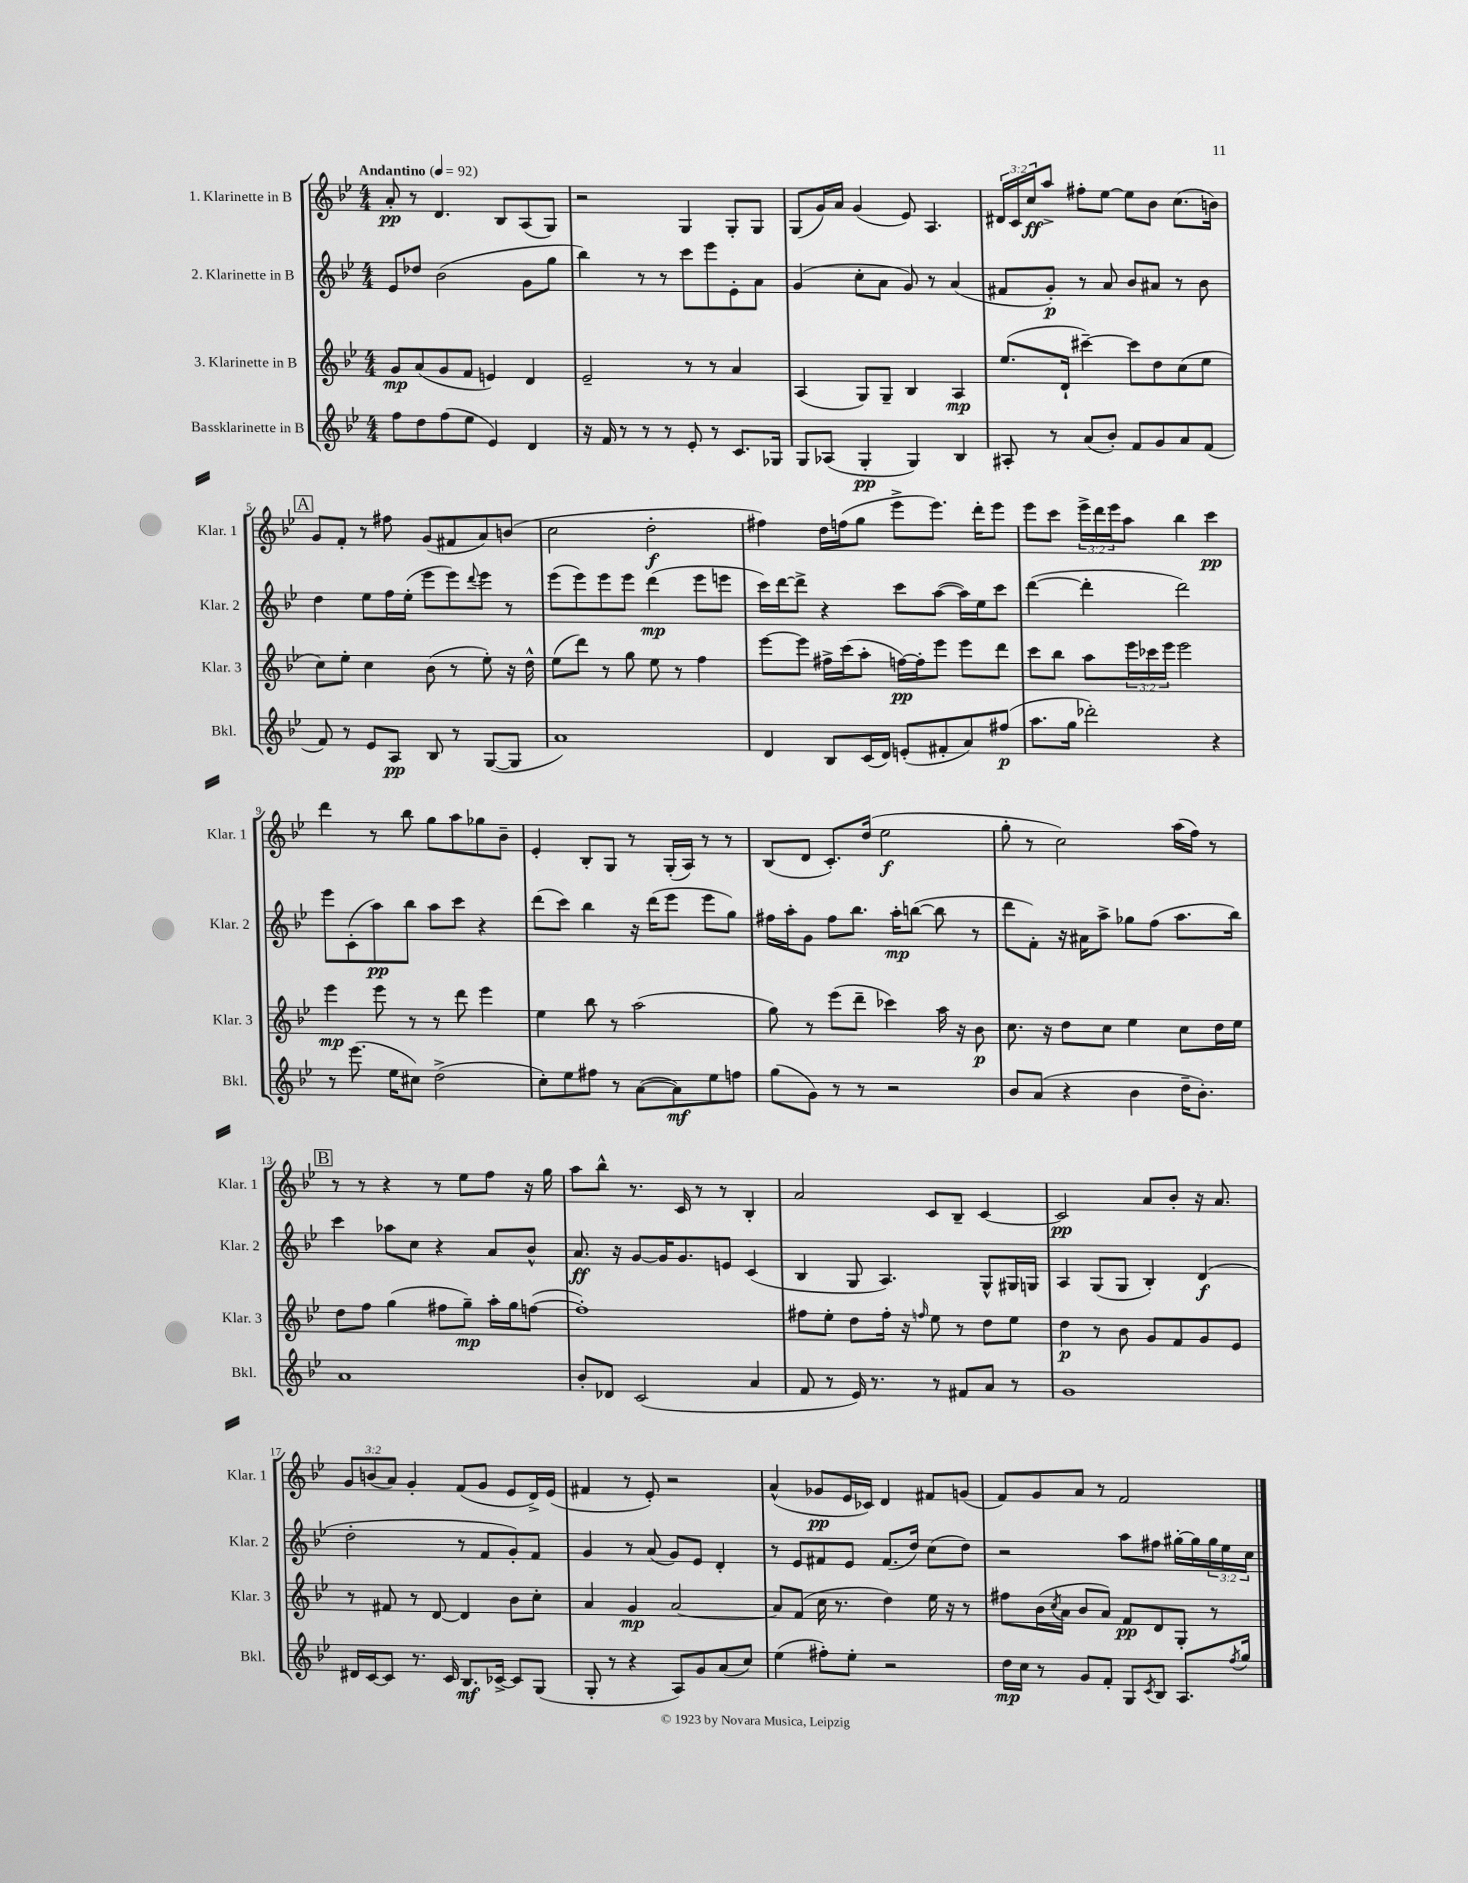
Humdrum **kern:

**kern	**dynam	**kern	**dynam	**kern	**dynam	**kern	**dynam
*part4	*part4	*part3	*part3	*part2	*part2	*part1	*part1
*staff4	*staff4	*staff3	*staff3	*staff2	*staff2	*staff1	*staff1
*I"Bassklarinette in B	*	*I"3. Klarinette in B	*	*I"2. Klarinette in B	*	*I"1. Klarinette in B	*
*I'Bkl.	*	*I'Klar. 3	*	*I'Klar. 2	*	*I'Klar. 1	*
*clefG2	*	*clefG2	*	*clefG2	*	*clefG2	*
*k[b-e-]	*	*k[b-e-]	*	*k[b-e-]	*	*k[b-e-]	*
*M4/4	*	*M4/4	*	*M4/4	*	*M4/4	*
*MM92	*	*MM92	*	*MM92	*	*MM92	*
=1	=1	=1	=1	=1	=1	=1	=1
!	!	!	!	!	!	!LO:TX:a:B:t=Andantino	!
8ff\L	.	8g/L	mp	8e-/L	.	8a'/	pp
8dd\	.	(8a/	.	8dd-X/J	.	8r	.
(8ff\	.	8g/	.	(2b-\	.	4.d/	.
8ee-\J	.	8f/J	.	.	.	.	.
4e-/)	.	4en/)	.	.	.	.	.
.	.	.	.	.	.	8B-/L	.
4d/	.	4d/	.	8g\L	.	(8A/	.
.	.	.	.	8gg\J	.	8G/J)	.
=2	=2	=2	=2	=2	=2	=2	=2
16r	.	2e-~/	.	4bb-\)	.	2r	.
16f/	.	.	.	.	.	.	.
8r	.	.	.	.	.	.	.
8r	.	.	.	8r	.	.	.
8r	.	.	.	8r	.	.	.
8e-'/	.	8r	.	8ccc\L	.	4G/	.
8r	.	8r	.	8eee-\	.	.	.
8.c/L	.	4a/	.	8e-'\	.	8G'/L	.
.	.	.	.	8a\J	.	8G/J	.
16G-X/Jk	.	.	.	.	.	.	.
=3	=3	=3	=3	=3	=3	=3	=3
8G/L	.	(4A/	.	(4g/	.	(8G/L	.
(8A-X/J	.	.	.	.	.	16g/L)	.
.	.	.	.	.	.	16a/JJ	.
4G'/	pp	8G/L)	.	8cc'\L	.	(4g/	.
.	.	8G~/J	.	8a\J	.	.	.
4G/)	.	4B-/	.	8g/)	.	8e-/)	.
.	.	.	.	8r	.	4.A/	.
4B-/	.	4A/	mp	(4a/	.	.	.
=4	=4	=4	=4	=4	=4	=4	=4
8A#X'/	.	(8.ee-/L	.	8f#X/L	.	24d#X/LL	.
.	.	.	.	.	.	24c/	.
.	.	.	.	.	.	24cc/J	ff
8r	.	.	.	8g'/J)	p	8aa^/J	.
.	.	16d`/Jk	.	.	.	.	.
(8a/L	.	[4ccc#X~\)	.	8r	.	8ff#X'\L	.
8b-'/J)	.	.	.	8a/	.	[8ee-\J	.
8f/L	.	8ccc#\L]	.	8b-/L	.	8ee-\L]	.
8g/	.	8dd\	.	8a#X/J	.	8b-\J	.
8a/	.	(8cc\	.	8r	.	(8.cc\L	.
(8f/J	.	8ee-\J	.	8b-\	.	.	.
.	.	.	.	.	.	16bn\Jk)	.
!!LO:LB:g=z
!!LO:REH:place=s1:t=A
=5	=5	=5	=5	=5	=5	=5	=5
8f/)	.	8cc\L)	.	4dd\	.	8g/L	.
8r	.	8ee-'\J	.	.	.	8f'/J	.
8e-/L	.	4cc\	.	8ee-\L	.	8r	.
8A/J	pp	.	.	16ff\L	.	8ff#X\	.
.	.	.	.	(16ee-'\JJ	.	.	.
8B-/	.	(8b-\	.	8eee-\L	.	(8g/L	.
8r	.	8r	.	8eee-\)	.	8f#X/	.
.	.	.	.	8qqddd/	.	.	.
([8G/L	.	8ee-'\)	.	8eee-\J	.	8a/)	.
8G/J]	.	16r	.	8r	.	(8bn/J	.
.	.	16dd^^\	.	.	.	.	.
=6	=6	=6	=6	=6	=6	=6	=6
1a)	.	(8ee-\L	.	(8eee-\L	.	2cc\	.
.	.	8ddd\J)	.	8eee-\)	.	.	.
.	.	8r	.	8eee-\	.	.	.
.	.	8gg\	.	8eee-\J	.	.	.
.	.	8ee-\	.	(4ddd\	mp	2dd'\	f
.	.	8r	.	.	.	.	.
.	.	4ff\	.	8eee-\L	.	.	.
.	.	.	.	8eeen\J	.	.	.
=7	=7	=7	=7	=7	=7	=7	=7
4d/	.	[8eee-\L	.	16ccc\LL)	.	4ff#X\)	.
.	.	.	.	[16ddd\J	.	.	.
.	.	8eee-\J]	.	8ddd^\J]	.	.	.
8B-/L	.	16ff#X^\LL	.	4r	.	16dd\LL	.
.	.	(16ccc\J	.	.	.	(16ffn\J	.
(16c/L	.	8aa'\J	.	.	.	8gg\J	.
16d/JJ)	.	.	.	.	.	.	.
(8en'/L	.	[16ffn\LL)	pp	8ccc\L	.	8eee-^\L	.
.	.	16ff'\J]	.	.	.	.	.
8f#X'/	.	8eee-\J	.	([8aa\J	.	8.eee-\J)	.
8a/)	.	8eee-\L	.	16aa\LL])	.	.	.
.	.	.	.	16ee-\J	.	16ddd'\KL	.
(8ff#X/J	p	8ddd\J	.	8ccc\J	.	8eee-\J	.
=8	=8	=8	=8	=8	=8	=8	=8
8.aa\L	.	8ccc\L	.	([4ddd\	.	8eee-\L	.
.	.	8bb-\J	.	.	.	8ccc\J	.
16gg\Jk	.	.	.	.	.	.	.
2ddd-X'\)	.	8aa\L	.	4ddd'\]	.	24eee-^\LL	.
.	.	.	.	.	.	24ddd\	.
.	.	.	.	.	.	24eee-\J	.
.	.	24eee-\L	.	.	.	8aa\J	.
.	.	24ccc-X\	.	.	.	.	.
.	.	24eee-\JJ	.	.	.	.	.
.	.	2eee-\	.	2ddd\)	.	4bb-\	.
4r	.	.	.	.	.	4ccc\	pp
!!LO:LB:g=z
=9	=9	=9	=9	=9	=9	=9	=9
8r	.	4eee-\	mp	8eee-\L	.	4ddd\	.
(8.eee-\	.	.	.	(8c'\	.	.	.
.	.	8eee-\	.	8aa\)	pp	8r	.
16ee-\KL	.	.	.	.	.	.	.
8cc#X\J)	.	8r	.	8bb-\J	.	8bb-\	.
(2dd^\	.	8r	.	8aa\L	.	8gg\L	.
.	.	8ddd\	.	8ccc\J	.	8aa\	.
.	.	4eee-\	.	4r	.	8gg-X\	.
.	.	.	.	.	.	8b-~\J	.
=10	=10	=10	=10	=10	=10	=10	=10
8cc'\L)	.	4ee-\	.	(8ddd\L	.	4e-'/	.
8ee-\	.	.	.	8ccc\J)	.	.	.
8ff#X\J	.	8bb-\	.	4bb-\	.	8B-'/L	.
8r	.	8r	.	.	.	8G/J	.
([8a\L	.	(2aa\	.	16r	.	8r	.
.	.	.	.	(16ddd\KL	.	.	.
8a\])	mf	.	.	8eee-\J	.	(16G'/LL	.
.	.	.	.	.	.	16A/JJ)	.
8ee-\	.	.	.	8eee-\L	.	8r	.
8ffn\J	.	.	.	8gg\J)	.	8r	.
=11	=11	=11	=11	=11	=11	=11	=11
(8gg\L	.	8gg\)	.	16ff#X\LL	.	(8B-/L	.
.	.	.	.	16aa'\J	.	.	.
8g\J)	.	8r	.	8g\J	.	8d/J	.
8r	.	(8eee-\L	.	8ff#\L	.	8.c'/L)	.
8r	.	8ddd~\J	.	8.bb-\J	.	.	.
.	.	.	.	.	.	(16dd/Jk	.
2r	.	4ccc-X\)	.	.	.	2ee-\	f
.	.	.	.	16aa'\KL	mp	.	.
.	.	.	.	([8bbn\J	.	.	.
.	.	16aa\	.	8bb\]	.	.	.
.	.	16r	.	.	.	.	.
.	.	8b-\	p	8r	.	.	.
=12	=12	=12	=12	=12	=12	=12	=12
8b-/L	.	8.cc\	.	8ddd\L	.	8gg'\	.
(8a/J	.	.	.	8f'\J)	.	8r	.
.	.	16r	.	.	.	.	.
4r	.	8dd\L	.	16r	.	2cc\)	.
.	.	.	.	16a#X\KL	.	.	.
.	.	8cc\J	.	8aa^\J	.	.	.
4b-\	.	4ee-\	.	8gg-X\L	.	.	.
.	.	.	.	(8ff\J	.	.	.
16dd~\KL	.	8cc\L	.	8.aa\L	.	(16aa\LL	.
8.b-'\J)	.	.	.	.	.	16ff\JJ)	.
.	.	16dd\L	.	.	.	8r	.
.	.	16ee-\JJ	.	16bb-\Jk)	.	.	.
!!LO:LB:g=z
!!LO:REH:place=s1:t=B
=13	=13	=13	=13	=13	=13	=13	=13
1a	.	8dd\L	.	4ccc\	.	8r	.
.	.	8ff\J	.	.	.	8r	.
.	.	(4gg\	.	8aa-X\L	.	4r	.
.	.	.	.	8cc\J	.	.	.
.	.	8ff#X\L	.	4r	.	8r	.
.	.	8gg~\J)	mp	.	.	8ee-\L	.
.	.	16aa'\LL	.	8a/L	.	8ff\J	.
.	.	16gg\J	.	.	.	.	.
.	.	([8ffn\J	.	8b-^^/J	.	16r	.
.	.	.	.	.	.	16gg\	.
=14	=14	=14	=14	=14	=14	=14	=14
8b-'/L	.	1ff'])	.	8.a/	ff	8aa\L	.
8d-X/J	.	.	.	.	.	8bb-^^\J	.
.	.	.	.	16r	.	.	.
(2c/	.	.	.	[8g/L	.	8.r	.
.	.	.	.	16g/K]	.	.	.
.	.	.	.	8.g/	.	16c/	.
.	.	.	.	.	.	8r	.
.	.	.	.	8en/J	.	8r	.
4a/	.	.	.	(4c/	.	4B-'/	.
=15	=15	=15	=15	=15	=15	=15	=15
8f/	.	8ff#X\L	.	4B-/	.	2a/	.
8r	.	8ee-'\J	.	.	.	.	.
16e-/)	.	8dd\L	.	8G/	.	.	.
8.r	.	.	.	.	.	.	.
.	.	16ff#'\Jk	.	4.A/)	.	.	.
.	.	16r	.	.	.	.	.
.	.	16qqffn/	.	.	.	.	.
8r	.	8ee-\	.	.	.	8c/L	.
8f#X/L	.	8r	.	.	.	8B-~/J	.
8a/J	.	8dd\L	.	8G^^/L	.	[4c/	.
8r	.	8ee-\J	.	16G#X/L	.	.	.
.	.	.	.	16Gn/JJ	.	.	.
=16	=16	=16	=16	=16	=16	=16	=16
1g	.	4dd\	p	4A/	.	2c/]	pp
.	.	8r	.	(8G/L	.	.	.
.	.	8b-\	.	8G/J	.	.	.
.	.	8g/L	.	4B-'/)	.	8a/L	.
.	.	8f/	.	.	.	8b-'/J	.
.	.	8g/	.	(4d/	f	16r	.
.	.	.	.	.	.	8.a/	.
.	.	8e-/J	.	.	.	.	.
!!LO:LB:g=z
=17	=17	=17	=17	=17	=17	=17	=17
16d#X/LL	.	8r	.	2dd'\	.	12g/L	.
[16c/J	.	.	.	.	.	.	.
.	.	.	.	.	.	(12bn/	.
8c/J]	.	8f#X/	.	.	.	.	.
.	.	.	.	.	.	12a/J)	.
8.r	.	8r	.	.	.	4g'/	.
.	.	[8d/	.	.	.	.	.
16c/	.	.	.	.	.	.	.
8.B-/L	mf	4d/]	.	8r	.	(8f/L	.
.	.	.	.	8f/L	.	8g/J	.
[16c-X^/Jk	.	.	.	.	.	.	.
8c-/L]	.	8b-\L	.	8g'/)	.	8e-/L	.
(8G/J	.	8cc'\J	.	8f/J	.	16d^/L)	.
.	.	.	.	.	.	(16e-/JJ	.
=18	=18	=18	=18	=18	=18	=18	=18
8G'/	.	4a/	.	4g/	.	4f#X/	.
8r	.	.	.	.	.	.	.
4r	.	4g/	mp	8r	.	8r	.
.	.	.	.	(8a/	.	8e-'/)	.
8A/L)	.	[2a/	.	8g/L)	.	2r	.
8g/	.	.	.	8e-/J	.	.	.
(8a/	.	.	.	4d'/	.	.	.
8cc/J)	.	.	.	.	.	.	.
=19	=19	=19	=19	=19	=19	=19	=19
(4ee-\	.	8a/L]	.	8r	.	(4a^^/	.
.	.	(8f/J	.	8e-/L	.	.	.
8ff#X'\L)	.	16cc\	.	8f#X/	.	8g-X/L	pp
.	.	8.r	.	.	.	.	.
8ee-'\J	.	.	.	8e-/J	.	16e-/L	.
.	.	.	.	.	.	16c-X/JJ)	.
2r	.	4dd\)	.	(8.f#/L	.	4d/	.
.	.	.	.	16dd/Jk)	.	.	.
.	.	16ee-\	.	(8cc\L	.	8f#X/L	.
.	.	16r	.	.	.	.	.
.	.	8r	.	8dd\J)	.	(8gn/J	.
=20	=20	=20	=20	=20	=20	=20	=20
16dd\LL	mp	8ff#X\L	.	2r	.	8f/L)	.
16cc\JJ	.	.	.	.	.	.	.
8r	.	(16b-\L	.	.	.	8g/	.
.	.	8qcc/	.	.	.	.	.
.	.	16a\JJ	.	.	.	.	.
8g/L	.	8b-/L	.	.	.	8a/J	.
8f'/J	.	8a/J)	.	.	.	8r	.
8G/L	.	8f/L	pp	8aa\L	.	2f/	.
8qc/	.	.	.	.	.	.	.
8B-/J	.	8d/	.	8ff#X\J	.	.	.
8.A/L	.	8G'/J	.	[16gg#X'\LL	.	.	.
.	.	.	.	16gg#\]	.	.	.
.	.	8r	.	24gg#\	.	.	.
.	.	.	.	24ee-\	.	.	.
8qff/	.	.	.	.	.	.	.
16gg/Jk	.	.	.	.	.	.	.
.	.	.	.	24cc\JJ	.	.	.
==	==	==	==	==	==	==	==
*-	*-	*-	*-	*-	*-	*-	*-
